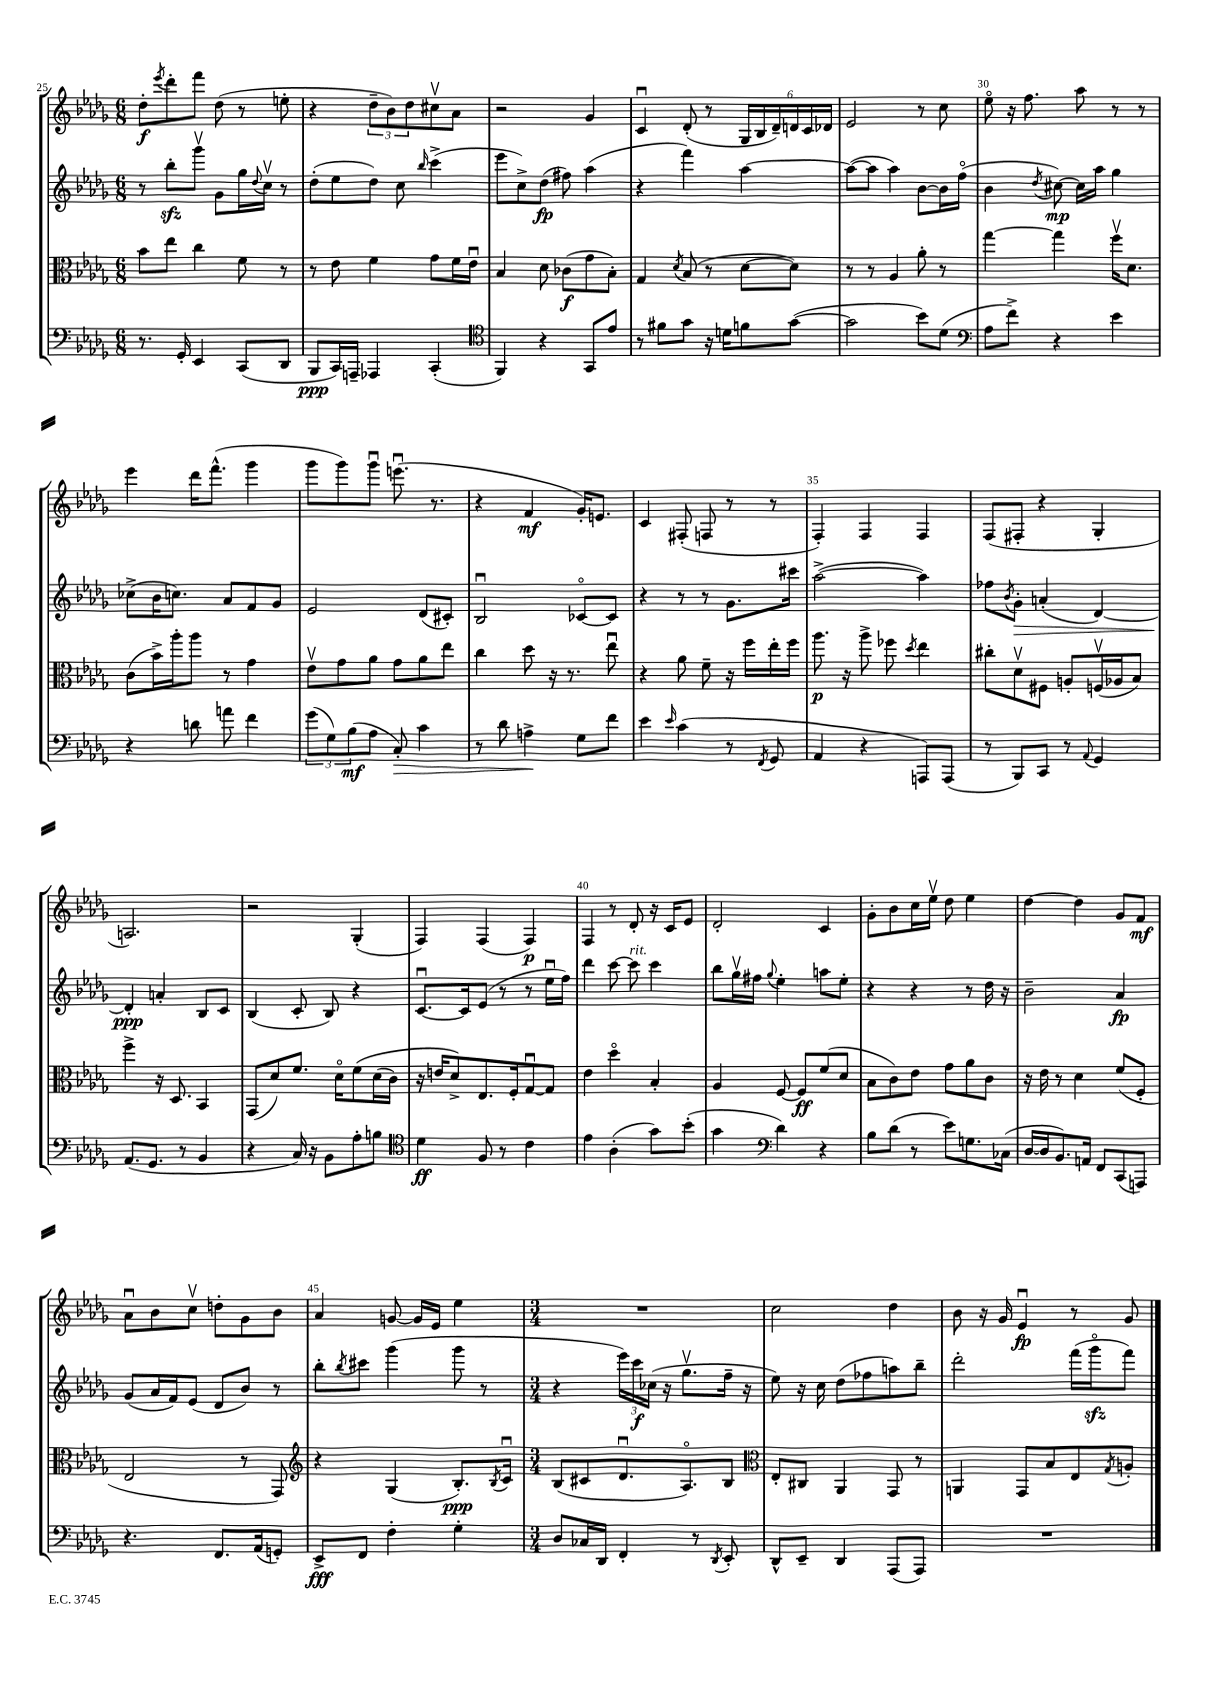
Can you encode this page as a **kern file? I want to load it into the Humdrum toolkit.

**kern	**dynam	**kern	**dynam	**kern	**dynam	**kern	**dynam
*part4	*part4	*part3	*part3	*part2	*part2	*part1	*part1
*staff4	*staff4	*staff3	*staff3	*staff2	*staff2	*staff1	*staff1
*clefF4	*	*clefC3	*	*clefG2	*	*clefG2	*
*k[b-e-a-d-g-]	*	*k[b-e-a-d-g-]	*	*k[b-e-a-d-g-]	*	*k[b-e-a-d-g-]	*
*M6/8	*	*M6/8	*	*M6/8	*	*M6/8	*
=25	=25	=25	=25	=25	=25	=25	=25
8.r	.	8b-\L	.	8r	.	8dd-'\L	f
.	.	.	.	.	.	8qeee-/	.
.	.	8ee-\J	.	8bb-zz'\L	.	8ddd-'\	.
16GG-'/	.	.	.	.	.	.	.
4EE-/	.	4cc\	.	8ggg-v\J	.	8fff\J	.
.	.	.	.	8g-\L	.	(8dd-\	.
(8CC/L	.	8f\	.	16gg-\L	.	8r	.
.	.	.	.	8qqdd-/	.	.	.
.	.	.	.	16ccv\JJ	.	.	.
8DD-/J	.	8r	.	8r	.	8een'\	.
=26	=26	=26	=26	=26	=26	=26	=26
8BBB-/L	ppp	8r	.	(8dd-'\L	.	4r	.
16CC/L)	.	8e-\	.	8ee-\	.	.	.
16AAAn~/JJ	.	.	.	.	.	.	.
4AAA-X/	.	4f\	.	8dd-\J)	.	12dd-~\L	.
.	.	.	.	.	.	12b-\)	.
.	.	.	.	8cc\	.	.	.
.	.	.	.	.	.	12dd-\	.
.	.	.	.	16qqbb-/	.	.	.
(4CC'/	.	8g-\L	.	(4ccc^\	.	8cc#Xv\	.
.	.	16f\L	.	.	.	8a-\J	.
.	.	16e-u\JJ	.	.	.	.	.
=27	=27	=27	=27	=27	=27	=27	=27
*clefC4	*	*	*	*	*	*	*
4FF/)	.	4B-/	.	8eee-\L	.	2r	.
.	.	.	.	8cc^\)	.	.	.
4r	.	8d-\	.	(8dd-\J	fp	.	.
.	.	(8c-X\L	f	8ff#X\)	.	.	.
8GG-/L	.	8g-\	.	(4aa-\	.	4g-/	.
8e-/J	.	8B-'\J)	.	.	.	.	.
=28	=28	=28	=28	=28	=28	=28	=28
8r	.	4G-/	.	4r	.	4cu/	.
8f#X\L	.	.	.	.	.	.	.
.	.	8qd-/	.	.	.	.	.
8g-\J	.	(8B-/	.	4fff\)	.	(8d-'/	.
16r	.	8r	.	.	.	8r	.
16dn\KL	.	.	.	.	.	.	.
8fn\	.	[8d-\L	.	[4aa-\	.	24G-/LL	.
.	.	.	.	.	.	24B-/	.
.	.	.	.	.	.	24d-~/)	.
([8g-\J	.	8d-\J])	.	.	.	24dn/	.
.	.	.	.	.	.	24c/	.
.	.	.	.	.	.	24d-X/JJ	.
=29	=29	=29	=29	=29	=29	=29	=29
2g-\]	.	8r	.	(8aa-\L_	.	2e-/	.
.	.	8r	.	8aa-\J]	.	.	.
.	.	4A-/	.	4aa-\)	.	.	.
8b-\L)	.	8a-'\	.	[8b-\L	.	8r	.
(8d-\J	.	8r	.	16b-\L]	.	8cc\	.
.	.	.	.	(16ff\JJ	.	.	.
=30	=30	=30	=30	=30	=30	=30	=30
*clefF4	*	*	*	*	*	*	*
8A-\L	.	[4gg-\	.	4b-\	.	8ee-\	.
8f^\J)	.	.	.	.	.	16r	.
.	.	.	.	.	.	8.ff\	.
.	.	.	.	8qdd-/	.	.	.
4r	.	4gg-\]	.	[8cc#X\)	mp	.	.
.	.	.	.	16cc#\LL]	.	8aa-\	.
.	.	.	.	16aa-\JJ	.	.	.
4e-\	.	16ffv\KL	.	4gg-\	.	8r	.
.	.	8.d-\J	.	.	.	.	.
.	.	.	.	.	.	8r	.
!!LO:LB:g=z
=31	=31	=31	=31	=31	=31	=31	=31
4r	.	(8c\L	.	(8cc-X^\L	.	4eee-\	.
.	.	16b-^\L)	.	16b-\K	.	.	.
.	.	16aa-'\J	.	8.ccn\J)	.	.	.
8dn\	.	8aa-\J	.	.	.	16ddd-\KL	.
.	.	.	.	.	.	(8.fff^^\J	.
8an\	.	8r	.	8a-/L	.	.	.
4f\	.	4g-\	.	8f/	.	4ggg-\	.
.	.	.	.	8g-/J	.	.	.
=32	=32	=32	=32	=32	=32	=32	=32
(12g-\L	.	8e-v\L	.	2e-/	.	8ggg-\L	.
12G-\)	.	.	.	.	.	.	.
.	.	8g-\	.	.	.	8ggg-\)	.
(12B-\	mf	.	.	.	.	.	.
8A-\J	.	8a-\J	.	.	.	8ggg-u\J	.
!	!LO:HP:b	!	!	!	!	!	!
8C'/)	>	8g-\L	.	.	.	(8.eeenu\	.
4c\	.	8a-\	.	(8d-/L	.	.	.
.	.	.	.	.	.	8.r	.
.	.	8ee-\J	.	8c#X'/J)	.	.	.
=33	=33	=33	=33	=33	=33	=33	=33
8r	.	4cc\	.	2B-u/	.	4r	.
8d-\	.	.	.	.	.	.	.
4An^\	.	8dd-\	.	.	.	4f/	mf
.	.	16r	.	.	.	.	.
.	.	8.r	.	.	.	.	.
8G-\L	]	.	.	[8c-X/L	.	16g-'/KL)	.
.	.	.	.	.	.	8.en/J	.
8f\J	.	8ee-u\	.	8c-/J]	.	.	.
=34	=34	=34	=34	=34	=34	=34	=34
4e-\	.	4r	.	4r	.	4c/	.
16qqe-/	.	.	.	.	.	.	.
(4c\	.	8a-\	.	8r	.	(8F#X'/	.
.	.	8f~\	.	8r	.	8Fn/	.
8r	.	16r	.	8.g-\L	.	8r	.
.	.	16ff\LL	.	.	.	.	.
8qFF/	.	.	.	.	.	.	.
8GG-/	.	16ee-'\	.	.	.	8r	.
.	.	16ff\JJ	.	16ccc#X\Jk	.	.	.
=35	=35	=35	=35	=35	=35	=35	=35
4AA-/	.	8.aa-\	p	([2aa-^\	.	4F'/)	.
.	.	16r	.	.	.	.	.
4r	.	8aa-^\	.	.	.	4F/	.
.	.	8ff-X\	.	.	.	.	.
.	.	8qdd-/	.	.	.	.	.
8AAAn/L)	.	4ee-\	.	4aa-\])	.	4F/	.
(8AAA/J	.	.	.	.	.	.	.
=36	=36	=36	=36	=36	=36	=36	=36
8r	.	8cc#X'\L	.	8ff-X\L	.	(8F/L	.
.	.	.	.	8qb-/	.	.	.
!	!	!	!	!	!LO:HP:b	!	!
8BBB-/L)	.	8d-v\	.	8g-'\J	>	8F#X'/J	.
8CC/J	.	8F#X\J	.	(4an'/	.	4r	.
8r	.	8An'/L	.	.	.	.	.
8qqAA-/	.	.	.	.	.	.	.
4GG-/	.	(16Fnv/L	.	[4d-/)	.	4G-'/	.
.	.	16A-X/J	.	.	.	.	.
.	.	8B-/J)	.	.	.	.	.
!!LO:LB:g=z
=37	=37	=37	=37	=37	=37	=37	=37
(8.AA-/L	.	4ff^\	.	4d-'/]	ppp	2.An/)	.
8.GG-/J	.	.	.	.	.	.	.
.	.	16r	.	4an'/	]	.	.
.	.	8.D-/	.	.	.	.	.
8r	.	.	.	.	.	.	.
4BB-/	.	4BB-/	.	8B-/L	.	.	.
.	.	.	.	8c/J	.	.	.
=38	=38	=38	=38	=38	=38	=38	=38
4r	.	(8GG-/L	.	(4B-/	.	2r	.
.	.	8d-/)	.	.	.	.	.
16C/)	.	8.f/J	.	8c'/	.	.	.
16r	.	.	.	.	.	.	.
8BB-\L	.	.	.	8B-/)	.	.	.
.	.	16d-\KL	.	.	.	.	.
8A-'\	.	(8f\	.	4r	.	(4G-'/	.
8Bn\J	.	(16d-\L	.	.	.	.	.
.	.	16c\JJ)	.	.	.	.	.
=39	=39	=39	=39	=39	=39	=39	=39
*clefC4	*	*	*	*	*	*	*
4d-\	ff	16r	.	[8.cu/L	.	4F/)	.
.	.	16en/KL	.	.	.	.	.
.	.	8d-^/)	.	.	.	.	.
.	.	.	.	16c/k]	.	.	.
8F/	.	8.E-/	.	(8e-/J	.	(4F/	.
8r	.	.	.	8r	.	.	.
.	.	16F'/k	.	.	.	.	.
4c\	.	[8G-u/	.	8r	.	4F/)	p
.	.	8G-/J]	.	16ee-u\LL	.	.	.
.	.	.	.	16ff\JJ)	.	.	.
=40	=40	=40	=40	=40	=40	=40	=40
4e-\	.	4e-\	.	4ddd-\	.	4F/	.
(4A-'\	.	4dd-\	.	[8ccc\	.	8r	.
!	!	!	!	!LO:TX:a:i:t=rit.	!	!	!
.	.	.	.	8ccc\]	.	8d-'/	.
8g-\L)	.	4B-'/	.	4ccc\	.	16r	.
.	.	.	.	.	.	16c/KL	.
(8b-'\J	.	.	.	.	.	8e-/J	.
=41	=41	=41	=41	=41	=41	=41	=41
4g-\	.	4A-/	.	8bb-\L	.	2d-'/	.
.	.	.	.	16gg-v\L	.	.	.
.	.	.	.	16ff#X\JJ	.	.	.
*clefF4	*	*	*	*	*	*	*
.	.	.	.	8qqgg-/	.	.	.
4d-\)	.	[8F/	.	4ee-'\	.	.	.
.	.	8F/L]	ff	.	.	.	.
4r	.	(8f/	.	8aan\L	.	4c/	.
.	.	8d-/J	.	8ee-'\J	.	.	.
=42	=42	=42	=42	=42	=42	=42	=42
8B-\L	.	8B-\L	.	4r	.	8g-'\L	.
(8d-\J	.	8c\)	.	.	.	8b-\	.
8r	.	8e-\J	.	4r	.	16cc\L	.
.	.	.	.	.	.	16ee-v\JJ	.
8e-\L)	.	8g-\L	.	.	.	8dd-\	.
8.Gn\	.	8a-\	.	8r	.	4ee-\	.
.	.	8c\J	.	16dd-\	.	.	.
(16C-X\Jk	.	.	.	16r	.	.	.
=43	=43	=43	=43	=43	=43	=43	=43
[16D-/LL	.	16r	.	2b-~\	.	[4dd-\	.
16D-/J]	.	16e-\	.	.	.	.	.
8.BB-/)	.	8r	.	.	.	.	.
.	.	4d-\	.	.	.	4dd-\]	.
16AAn/Jk	.	.	.	.	.	.	.
8FF/L	.	.	.	.	.	.	.
(8CC/	.	(8f/L	.	4a-/	fp	8g-/L	.
8AAAn/J)	.	8F'/J	.	.	.	8f/J	mf
!!LO:LB:g=z
=44	=44	=44	=44	=44	=44	=44	=44
4.r	.	2E-/	.	(8g-/L	.	8a-u\L	.
.	.	.	.	16a-/L	.	8b-\	.
.	.	.	.	16f/J)	.	.	.
.	.	.	.	(8e-/J	.	8ccv\J	.
8.FF/L	.	.	.	8d-/L	.	8ddn'\L	.
.	.	8r	.	8b-/J)	.	8g-\	.
(16AA-/k	.	.	.	.	.	.	.
8GGn'/J)	.	8GG-/)	.	8r	.	8b-\J	.
=45	=45	=45	=45	=45	=45	=45	=45
*	*	*clefG2	*	*	*	*	*
8EE-^/L	fff	4r	.	8bb-'\L	.	4a-/	.
.	.	.	.	8qbb-/	.	.	.
8FF/J	.	.	.	8ccc#X\J	.	.	.
4F'\	.	(4G-/	.	(4ggg-\	.	[8gn/	.
.	.	.	.	.	.	16g/LL]	.
.	.	.	.	.	.	16e-/JJ	.
4G-'\	.	8.B-'/L)	ppp	8ggg-\	.	4ee-\	.
.	.	.	.	8r	.	.	.
.	.	8qB-/	.	.	.	.	.
.	.	16cu/Jk	.	.	.	.	.
=46	=46	=46	=46	=46	=46	=46	=46
*M3/4	*	*M3/4	*	*M3/4	*	*M3/4	*
8D-/L	.	(8B-/L	.	4r	.	2.r	.
16C-X/L	.	8c#X/	.	.	.	.	.
16DD-/JJ	.	.	.	.	.	.	.
4FF'/	.	8.d-u/	.	24eee-\LL)	.	.	.
.	.	.	.	24ccc\	f	.	.
.	.	.	.	(24cc-X\JJ	.	.	.
.	.	.	.	16r	.	.	.
.	.	8.A-/)	.	8.gg-v\L	.	.	.
8r	.	.	.	.	.	.	.
8qDD-/	.	.	.	.	.	.	.
8EE-'/	.	8B-/J	.	16ff~\Jk	.	.	.
.	.	.	.	16r	.	.	.
=47	=47	=47	=47	=47	=47	=47	=47
*	*	*clefC3	*	*	*	*	*
8DD-^^/L	.	8E-'/L	.	8ee-\)	.	2cc\	.
8EE-~/J	.	8C#X/J	.	16r	.	.	.
.	.	.	.	16cc\	.	.	.
4DD-/	.	4AA-/	.	(8dd-\L	.	.	.
.	.	.	.	8ff-X\	.	.	.
(8AAA-/L	.	8GG-/	.	8aan\)	.	4dd-\	.
8AAA-/J)	.	8r	.	8bb-~\J	.	.	.
=48	=48	=48	=48	=48	=48	=48	=48
2.r	.	4AAn/	.	2ddd-'\	.	8b-\	.
.	.	.	.	.	.	16r	.
.	.	.	.	.	.	16g-/	.
.	.	8GG-/L	.	.	.	4e-u/	fp
.	.	8B-/	.	.	.	.	.
.	.	8E-/	.	(16fff\LL	.	8r	.
.	.	.	.	16ggg-zz\J	.	.	.
.	.	8qG-/	.	.	.	.	.
.	.	8An'/J	.	8fff\J)	.	8g-/	.
==	==	==	==	==	==	==	==
*-	*-	*-	*-	*-	*-	*-	*-
